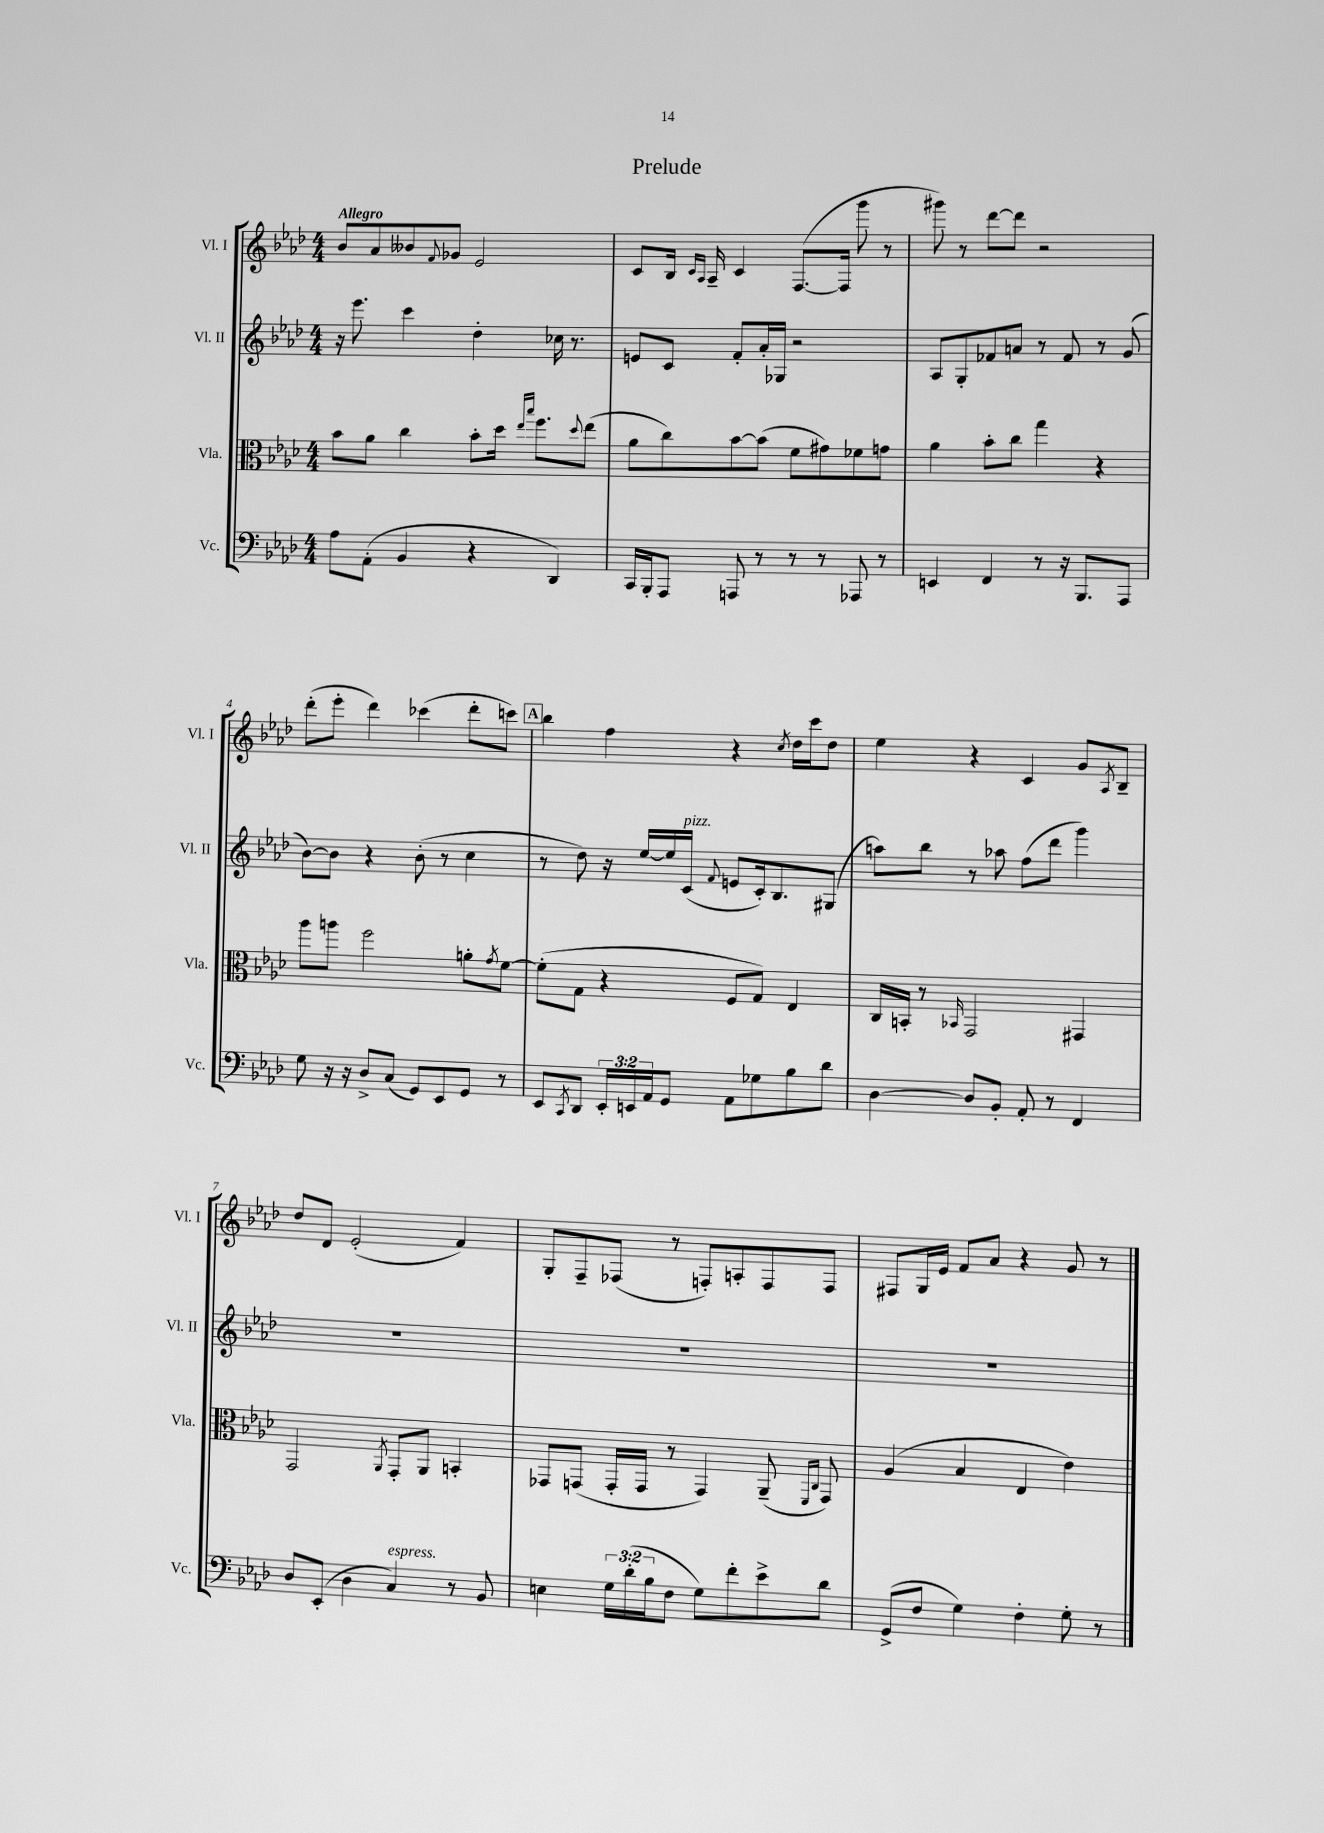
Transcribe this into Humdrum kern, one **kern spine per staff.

**kern	**kern	**kern	**kern
*staff4	*staff3	*staff2	*staff1
*clefF4	*clefC3	*clefG2	*clefG2
*k[b-e-a-d-]	*k[b-e-a-d-]	*k[b-e-a-d-]	*k[b-e-a-d-]
*M4/4	*M4/4	*M4/4	*M4/4
8A-\L	8b-\L	16r	8b-/L
.	.	8.eee-\	.
(8AA-'\J	8a-\J	.	8a-/
4BB-/	4cc\	4ccc\	8b--/
.	.	.	8qqf/
.	.	.	8g-/J
4r	8b-'\L	4dd-'\	2e-/
.	16dd-\Jk	.	.
.	16qqee-/LL	.	.
.	16qqbb-/JJ	.	.
.	8.ff\L	.	.
4DD-/)	.	16cc-\	.
.	.	8.r	.
.	8qqdd-/	.	.
.	(8ee-\J	.	.
=	=	=	=
16CC/LL	8a-\L	8e/L	8c/L
16BBB-'/J	.	.	.
8AAA-/J	8cc\)	8c/J	16B-/Jk
.	.	.	16qqc/LL
.	.	.	16qqA-/JJ
.	.	.	16A-~/
8AAA/	[8b-\	8f'/L	4c/
8r	(8b-\]J	16a-'/L	.
.	.	16G-/JJ	.
8r	8f\L	2r	([8.F/L
8r	8g#\)	.	.
.	.	.	16F/]Jk
8AAA-/	8f-\	.	8ggg\
8r	8g\J	.	8r
=	=	=	=
4EE/	4a-\	8A-/L	8ggg#\)
.	.	8G'/	8r
4FF/	8b-'\L	8f-/	[8ddd-\L
.	8cc\J	8a/J	8ddd-\]J
8r	4gg\	8r	2r
16r	.	8f-/	.
8.BBB-/L	.	.	.
.	4r	8r	.
8AAA-/J	.	(8g/	.
=	=	=	=
8G\	8aa-\L	[8b-\L)	(8ddd-'\L
16r	8aa\J	8b-\]J	8eee-'\J
16r	.	.	.
8D-^/L	2ff\	4r	4ddd-\)
(8C/J	.	.	.
8GG/L)	.	(8b-'\	(4ccc-\
8EE-/	.	8r	.
8GG/J	8a'\L	4cc\	8ddd-'\L
.	8qg/	.	.
8r	[8f\J	.	8ccc\J)
=	=	=	=
8EE-/L	(8f'\]L	8r	4bb-\
8qCC/	.	.	.
8DD-/J	8G\J	8dd-\)	.
24EE-'/LL	4r	16r	4ff\
24EE/	.	.	.
.	.	[16ee-/LL	.
24AA-/J	.	.	.
8GG/J	.	16ee-/]	.
.	.	(16c/JJ	.
.	.	8qqf/	.
8AA-\L	8F/L	8e/L	4r
8G-\	8G/J)	16c'/k)	.
.	.	8.B-/	.
.	.	.	8qcc/
8B-\	4E-/	.	16dd-\LL
.	.	.	16ccc\J
8d-\J	.	(8G#/J	8dd-\J
=	=	=	=
[4D-\	16C/LL	8aa\L)	4ee-\
.	16BB'/JJ	.	.
.	8r	8bb-\J	.
.	16qqBB-/	.	.
8D-/]L	2GG/	8r	4r
8BB-'/J	.	8aa-\	.
8AA-'/	.	(8ff\L	4c/
8r	.	8ddd-\J	.
4FF/	4GG#/	4ggg\)	8g/L
.	.	.	8qA-/
.	.	.	8B-~/J
=	=	=	=
8D-/L	2GG/	1r	8dd-/L
(8EE-'/J	.	.	8d-/J
4D-\	.	.	(2e-'/
.	8qAA-/	.	.
4C/)	8GG'/L	.	.
.	8AA-/J	.	.
8r	4BB'/	.	4f/)
8BB-/	.	.	.
=	=	=	=
4E\	8GG-/L	1r	8G'/L
.	(8GG/J	.	8F~/
24G\LL	16GG'/LL	.	(8F-/J
(24d-'\	.	.	.
.	16GG/JJ	.	.
24B-\J	.	.	.
8F\J	8r	.	8r
8G\L)	4GG/)	.	8F'/L)
8f'\	.	.	8A'/
8e-^\	(8AA-~/	.	8F/
.	16qqFF/LL	.	.
.	16qqC/JJ	.	.
8d-\J	8GG/)	.	8F/J
=	=	=	=
(8GG^/L	(4A-/	1r	8F#/L
8F/J	.	.	16G/L
.	.	.	16e-/JJ
4G\)	4B-/	.	8f/L
.	.	.	8a-/J
4F'\	4E-/	.	4r
8G'\	4e-\)	.	8g/
8r	.	.	8r
==	==	==	==
*-	*-	*-	*-
